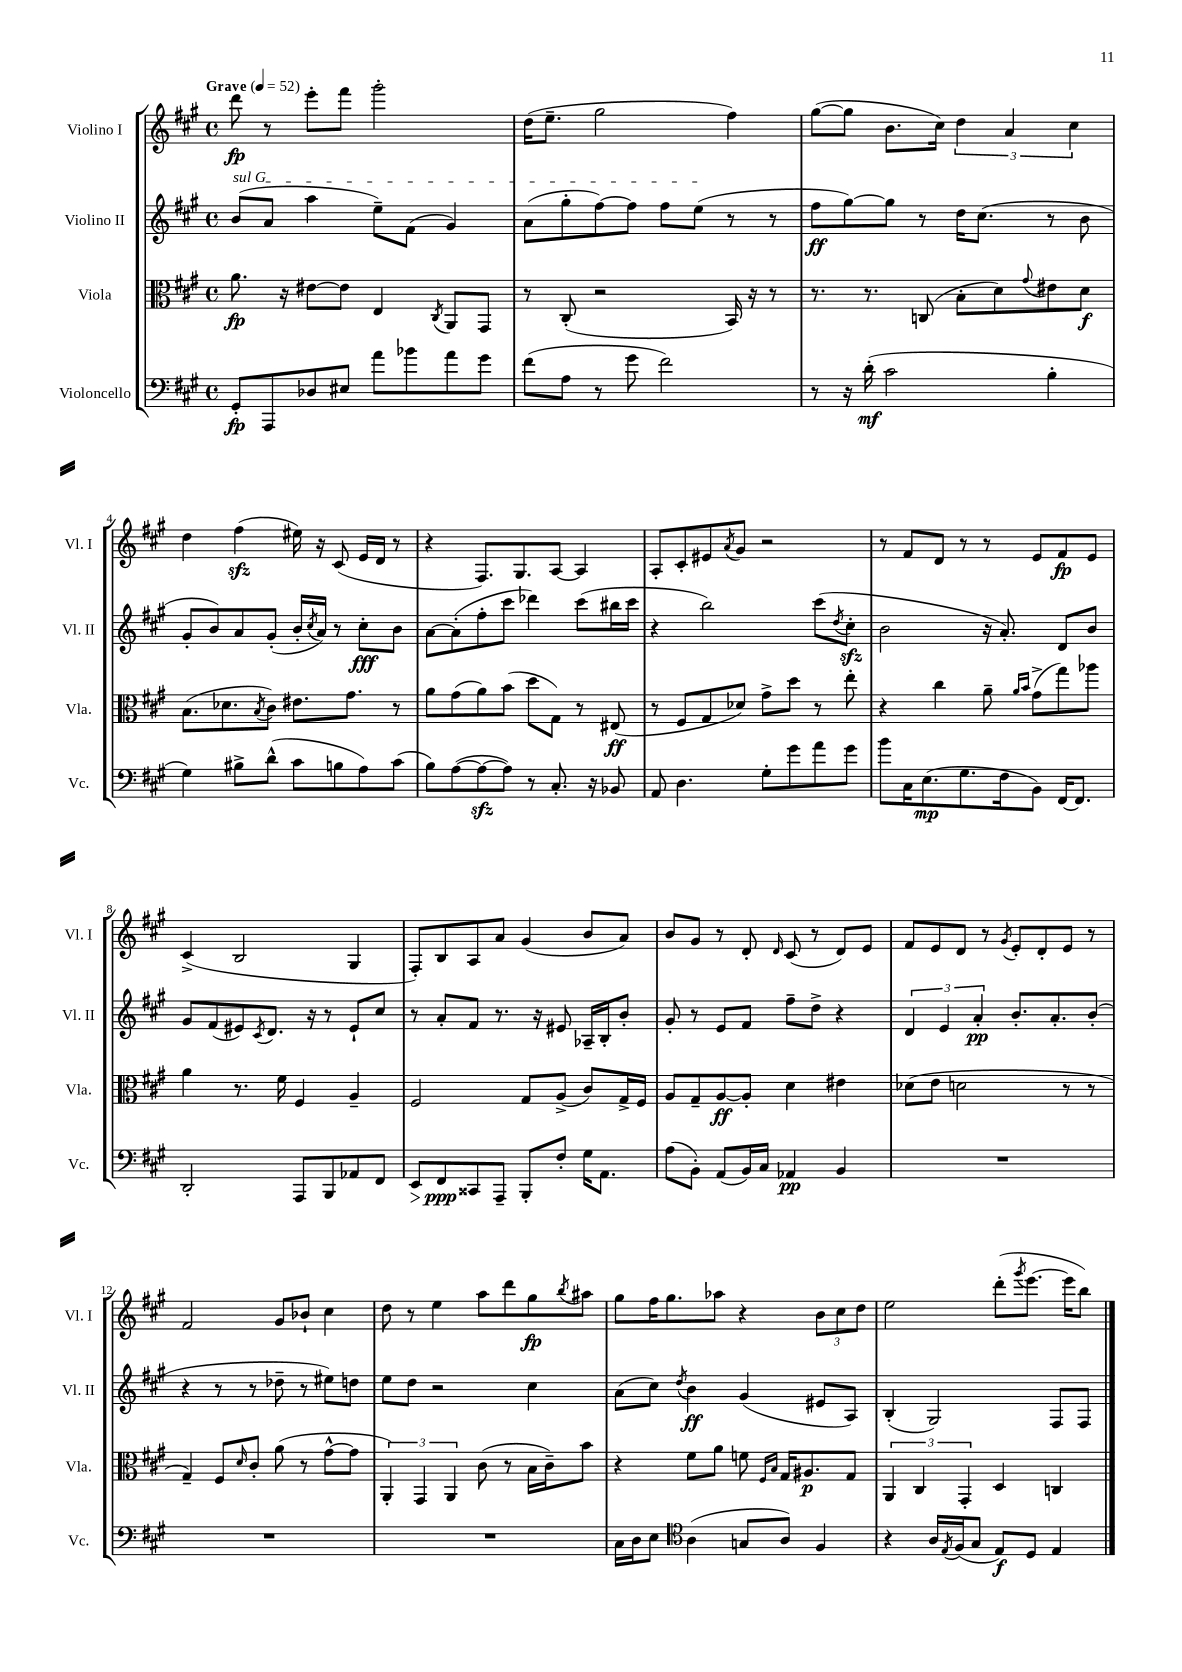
<<
\new StaffGroup <<
\new Staff = "s0" \with { instrumentName = "Violino I" shortInstrumentName = "Vl. I" } {
    \clef treble \key a \major \defaultTimeSignature \time 4/4 \tempo "Grave" 4 = 52
    d'''8\fp r8 e'''8-. fis'''8 gis'''2-. |
    d''16( e''8.-- gis''2 fis''4) |
    gis''8~( gis''8 b'8. cis''16) \tuplet 3/2 { d''4 a'4 cis''4 } |
    d''4 fis''4\sfz( eis''16) r16 cis'8( e'16 d'16 r8 |
    r4 fis8.) gis8. a8~ a4 |
    a8-. cis'8-. eis'8 \acciaccatura { a'8 } gis'8 r2 |
    r8 fis'8 d'8 r8 r8 e'8 fis'8\fp e'8 |
    cis'4->( b2 gis4 |
    fis8-.) b8 a8 a'8 gis'4( b'8 a'8) |
    b'8 gis'8 r8 d'8-. \grace { d'16 } cis'8( r8 d'8) e'8 |
    fis'8 e'8 d'8 r8 \acciaccatura { gis'8 } e'8-. d'8-. e'8 r8 |
    fis'2 gis'8 bes'8-! cis''4 |
    d''8 r8 e''4 a''8 d'''8 gis''8\fp \acciaccatura { b''8 } ais''8 |
    gis''8 fis''16 gis''8. aes''8 r4 \tuplet 3/2 { b'8 cis''8 d''8 } |
    e''2 d'''8-.( \acciaccatura { gis'''8 } e'''8.~ e'''16 b''8) \bar "|." |
}
\new Staff = "s1" \with { instrumentName = "Violino II" shortInstrumentName = "Vl. II" } {
    \clef treble \key a \major \defaultTimeSignature \time 4/4
    \once \override TextSpanner.bound-details.left.text = \markup { \italic "sul G" } b'8\startTextSpan( a'8 a''4 e''8--) fis'8( gis'4) |
    a'8( gis''8-. fis''8~) fis''8 fis''8 e''8\stopTextSpan( r8 r8 |
    fis''8\ff gis''8~) gis''8 r8 d''16 cis''8.( r8 b'8 |
    gis'8-. b'8) a'8 gis'8-.( b'16-. \acciaccatura { cis''8 } a'16) r8 cis''8-.\fff b'8 |
    a'8~ a'8-.( fis''8-. cis'''8 des'''4) cis'''8( bis''16 cis'''16 |
    r4 b''2) cis'''8( \acciaccatura { d''8 } cis''8-.\sfz |
    b'2 r16 a'8.-.) d'8 b'8 |
    gis'8 fis'8( eis'8) \acciaccatura { cis'8 } d'8. r16 r8 eis'8-! cis''8 |
    r8 a'8-. fis'8 r8. r16 eis'8 aes16-- b16-. b'8-. |
    gis'8-. r8 e'8 fis'8 fis''8-- d''8-> r4 |
    \tuplet 3/2 { d'4 e'4 a'4-.\pp } b'8.-. a'8.-. b'8-.( |
    r4 r8 r8 des''8-- r8 eis''8) d''8 |
    e''8 d''8 r2 cis''4 |
    a'8( cis''8) \acciaccatura { d''8 } b'4\ff gis'4( eis'8 a8) |
    b4-.( gis2) fis8 fis8 \bar "|." |
}
\new Staff = "s2" \with { instrumentName = "Viola" shortInstrumentName = "Vla." } {
    \clef alto \key a \major \defaultTimeSignature \time 4/4
    a'8.\fp r16 eis'8~ eis'8 e4 \acciaccatura { cis8 } a,8 gis,8 |
    r8 cis8-.( r2 b,16) r16 r8 |
    r8. r8. c8( b8-. d'8) \appoggiatura { gis'8 } eis'8 d'8\f |
    b8.( des'8. \acciaccatura { b8 } cis'8) eis'8. gis'8. r8 |
    a'8 gis'8( a'8) b'8( d''8 gis8) r8 eis8\ff( |
    r8 fis8 gis8 des'8) gis'8-> d''8 r8 e''8-. |
    r4 cis''4 a'8-- \grace { a'16 b'16 } gis'8->( gis''8) aes''8 |
    a'4 r8. fis'16 fis4 a4-- |
    fis2 gis8 a8->( cis'8) gis16-> fis16 |
    a8 gis8-- a8~\ff a8-. d'4 eis'4 |
    des'8( e'8 d'2 r8 r8 |
    gis4--) fis8 \grace { d'16 } cis'8-. a'8( r8 gis'8~-^ gis'8 |
    \tuplet 3/2 { a,4-.) gis,4 a,4 } cis'8( r8 b16 cis'16--) b'8 |
    r4 fis'8 a'8 f'8 \grace { fis16 b16 } gis16 ais8.\p gis8 |
    \tuplet 3/2 { a,4 cis4 gis,4-. } d4 c4 \bar "|." |
}
\new Staff = "s3" \with { instrumentName = "Violoncello" shortInstrumentName = "Vc." } {
    \clef bass \key a \major \defaultTimeSignature \time 4/4
    gis,8-.\fp a,,8 des8 eis8 a'8 bes'8 a'8 gis'8 |
    fis'8( a8 r8 gis'8 fis'2) |
    r8 r16 d'16-.\mf( cis'2 b4-. |
    gis4) bis8-> d'8-^( cis'8 b8 a8) cis'8( |
    b8) a8~( a8~\sfz a8) r8 cis8.-. r16 bes,8 |
    a,8 d4. gis8-. gis'8 a'8 gis'8 |
    b'8 cis16 e8.\mp( gis8. fis16 b,8) fis,16~ fis,8. |
    d,2-. a,,8 b,,8 aes,8 fis,8 |
    e,8\> fis,8\ppp\! cisis,8 a,,8-- b,,8-. fis8-. gis16 a,8. |
    a8( b,8-.) a,8( b,16) cis16 aes,4\pp b,4 |
    R1 |
    R1 |
    R1 |
    cis16 d16 e8 \clef tenor a4( g8 a8) fis4 |
    r4 a16 \acciaccatura { e8 } fis16( gis8 e8\f) d8 e4 \bar "|." |
}
>>
>>
